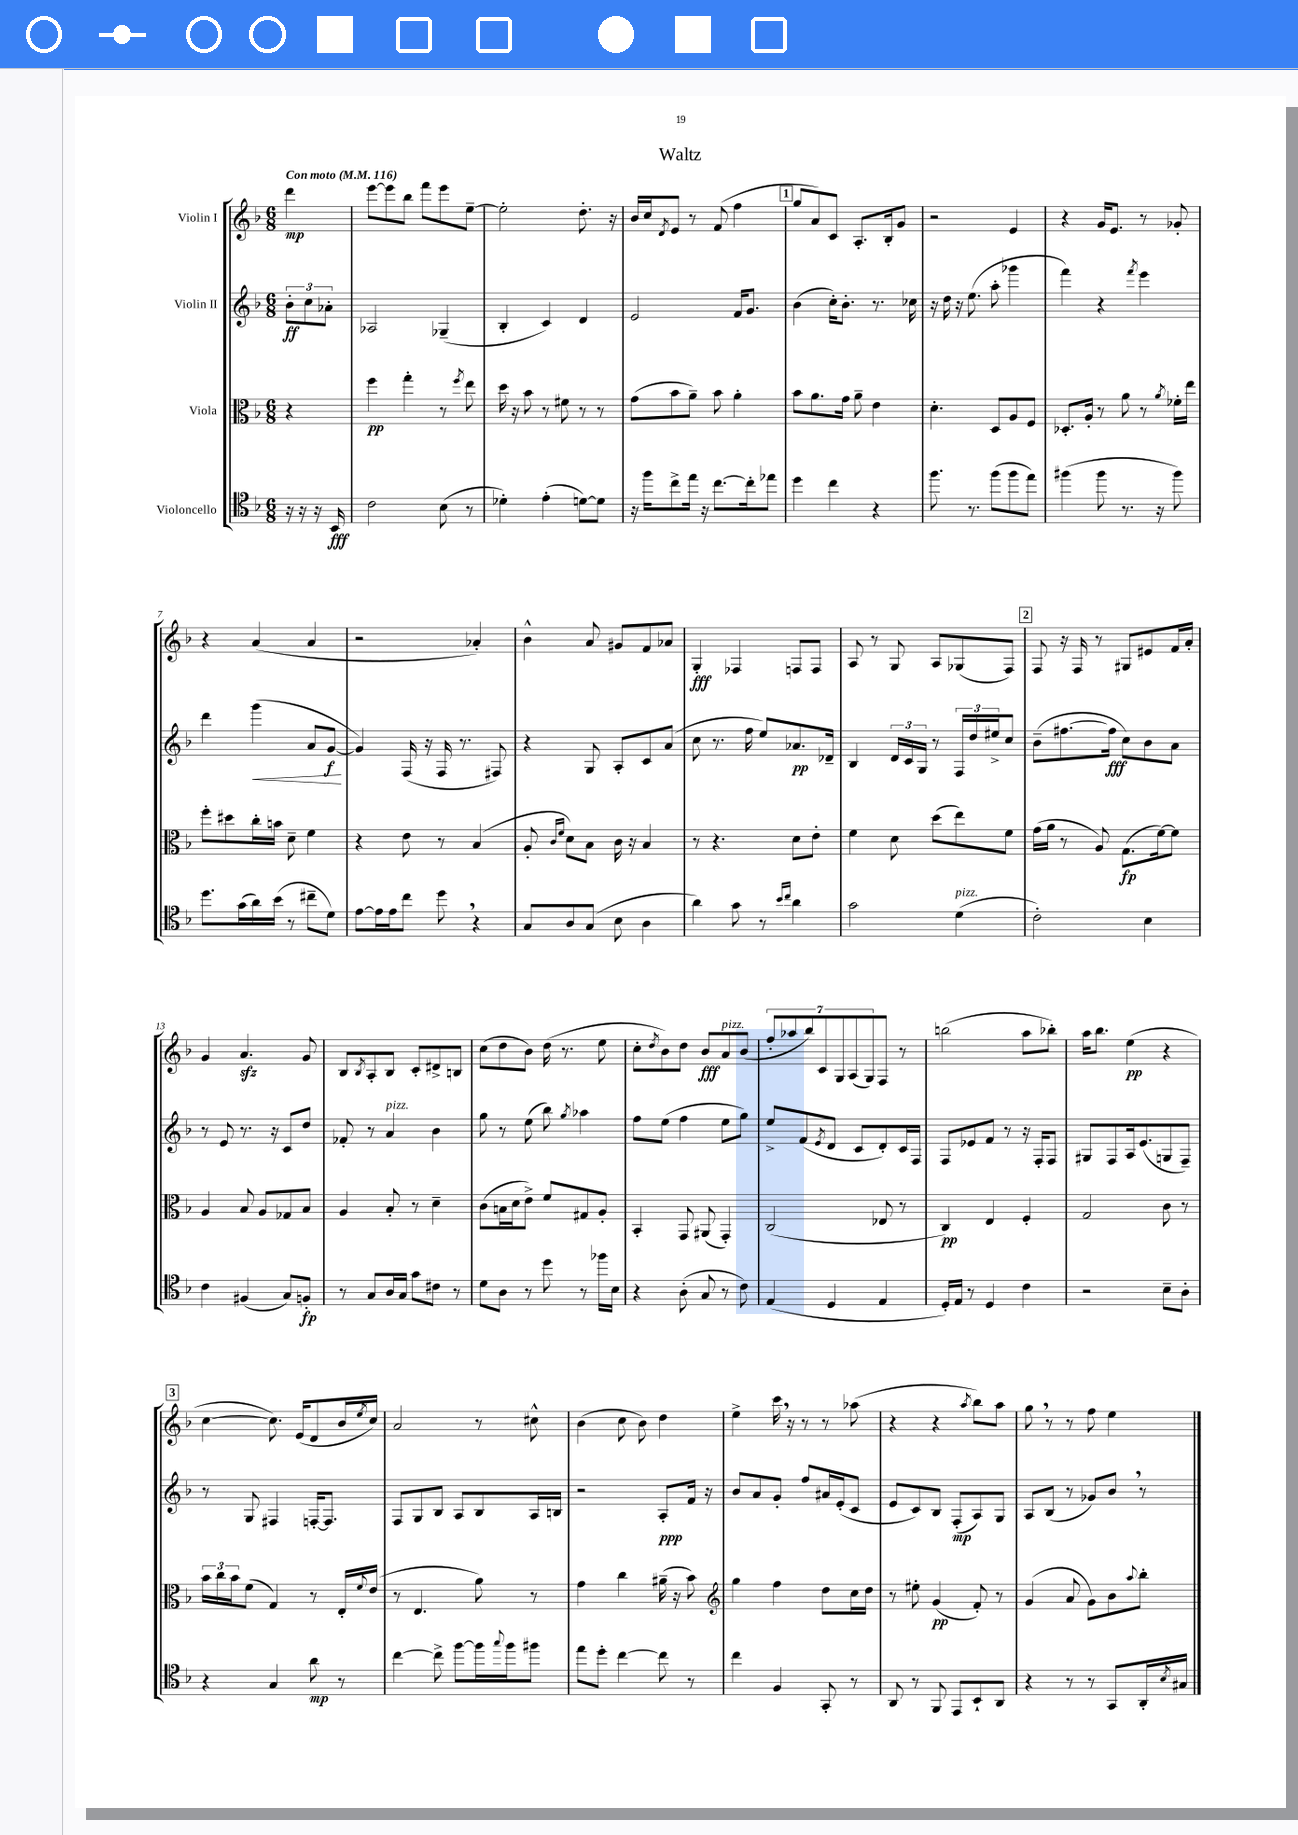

**kern	**kern	**kern	**kern
*staff4	*staff3	*staff2	*staff1
*clefC4	*clefC3	*clefG2	*clefG2
*k[b-]	*k[b-]	*k[b-]	*k[b-]
*M6/8	*M6/8	*M6/8	*M6/8
*MM116	*MM116	*MM116	*MM116
16r	4r	12b-'	4ddd
16r	.	.	.
.	.	12cc	.
16r	.	.	.
.	.	12a-'	.
16BB-	.	.	.
=	=	=	=
2c	4ff	2A-	[8eee
.	.	.	8eee]
.	4gg'	.	8bb-
.	.	.	8fff
(8B-	8r	(4G-~	8eee
.	8qff	.	.
8r	8ee	.	[8ee~
=	=	=	=
4d-')	16dd	4B-'	2ee']
.	16r	.	.
.	8b-	.	.
(4e'	8r	4c)	.
.	8f#	.	.
[8d)	8r	4d	8.dd'
8d]	8r	.	.
.	.	.	16r
=	=	=	=
16r	(8g	2e	16b-
16ff	.	.	16cc
.	.	.	8qd
8cc^	8b-	.	8e
16ee	8a~)	.	8r
16r	.	.	.
[8.cc	8b-	.	(8f
.	4a'	16f	4ff
16cc']	.	8.g	.
8ee-	.	.	.
=	=	=	=
4dd	8b-	(4b-	8gg
.	8.a	.	8a)
4cc	.	16cc')	8c
.	16g	8.b-'	.
.	8a~	.	8.A'
4r	4e	8.r	.
.	.	.	16B-'
.	.	.	8g
.	.	16cc-	.
=	=	=	=
8.ff	4.d'	16r	2r
.	.	16dd	.
.	.	16r	.
8.r	.	(8.ee	.
(8ff	8D	8aa'	.
8ff	8A	4ggg-	4e
8ee)	8F	.	.
=	=	=	=
(4ff#	8.D-'	4fff)	4r
.	16A'	.	.
8ff#	8r	4r	16g
.	.	.	8.e
8.r	8a	.	.
.	.	8qfff	.
.	8r	4eee	8r
16r	.	.	.
.	8qa	.	.
8ff#)	16f-'	.	8g-'
.	16ee	.	.
=	=	=	=
8.dd	8ff'	4ddd	4r
.	8dd#	.	.
(16g	.	.	.
16a)	16cc'	(4ggg	(4a
(16b-	16b	.	.
8r	8d~	.	.
8cc#~	4f	8a	4a
8d)	.	[8g	.
=	=	=	=
[8e	4r	4g])	2r
16e]	.	.	.
16e	.	.	.
8cc	8e	(16F	.
.	.	16r	.
8dd	8r	16F	.
.	.	8.r	.
4r	(4B-	.	4a-')
.	.	8F#)	.
=	=	=	=
8G	8A'	4r	4b-^^
.	16qqc	.	.
.	16qqf	.	.
8A	8d)	.	.
(8G	8B-	8G	8a
8B-	16c	8A'	8g#
.	16r	.	.
4A	4B-	8c	8f
.	.	(8a	8a-
=	=	=	=
4a)	8r	8cc	4G'
.	4.r	8.r	.
8g	.	.	4F-
.	.	16ff	.
8r	.	8ee)	.
16qqb-	.	.	.
16qqcc	.	.	.
4a	8d	8.a-	8F
.	8e'	.	8F
.	.	16d-~	.
=	=	=	=
2g	4f	4B-	8A
.	.	.	8r
.	8d	24d	8G
.	.	24c	.
.	.	24G	.
.	(8dd	8r	8A
(4d	8ee)	24F	(8G-
.	.	24dd	.
.	.	24ee#^	.
.	8f	8cc	8F)
=	=	=	=
2c')	(16g	(8b-~	8F
.	16a	.	.
.	8r	[8.ff#	16r
.	.	.	16F
.	8A)	.	8r
.	.	16ff#]	.
.	(8.G	8cc)	8G#
4B-	.	8b-	8e#
.	[16f)	.	.
.	8f]	8a	16f
.	.	.	16a'
=	=	=	=
4c	4A	8r	4g
.	.	8e	.
(4F#	8B-	8.r	4.a
.	8A	.	.
.	.	16r	.
8G)	8G-	8c	.
8F'	8B-	8dd	8g
=	=	=	=
8r	4A	8f-'	8B-
.	.	.	8qB-
8G	.	8r	8A'
16A	8B-'	4a	8B-
16G	.	.	.
8g	8r	.	8c'
8c#	4d~	4b-	8d#^
8r	.	.	8B
=	=	=	=
8d	(8c	8gg	(8cc
8A	16B	8r	8dd
.	16d	.	.
8r	8e^)	(8ee	8b-)
8dd	8f	8bb-)	(16dd
.	.	.	8.r
.	.	8qgg	.
8r	8G#	4aa-	.
16ff-	8A'	.	8ee
16B-	.	.	.
=	=	=	=
4r	4BB-'	8ff	8cc'
.	.	.	8qdd
.	.	(8ee	8b-)
(8A'	8GG	4ff	8dd
8G	(8AA#	.	8b-
8r	4GG')	8ee	8a
8c)	.	8gg)	(8b-
=	=	=	=
(4E	(2C	8ee^	14ff'
.	.	.	14aa-
.	.	(8f	.
.	.	.	14bb-)
.	.	.	14c
.	.	8qe	.
4D	.	8d	.
.	.	.	14G
.	.	.	(14A
.	.	8c	.
.	.	.	14G)
4E	8E-	8d')	8F
.	8r	16c	8r
.	.	16F	.
=	=	=	=
16D')	4C)	8F	(2bb
16E	.	.	.
8r	.	8e-	.
4D	4E	8f	.
.	.	8r	.
4c	4F'	16r	8aa
.	.	16F'	.
.	.	8F	8bb-')
=	=	=	=
2r	2G	8G#	16aa
.	.	.	8.bb-
.	.	8F	.
.	.	16A	(4ee
.	.	(8.e	.
8B-~	8c	8G	4r
8A'	8r	8F~)	.
=	=	=	=
4r	24b-	8r	[4cc
.	24cc	.	.
.	24b-	.	.
.	(8f	8G	.
4G	4G)	4F#	8.cc])
.	.	.	(16e
8a	8r	[16F'	8d
.	.	8.F]	.
8r	16E'	.	16b-
.	8qqf	.	8qee
.	(16e	.	16cc)
=	=	=	=
[4cc	8r	8F	2a
.	4.E	8G	.
8cc^]	.	8B-	.
[8ff	.	8A	.
16ff]	8a)	8B-	8r
8qqgg	.	.	.
16ff	.	.	.
8ff#	8r	16A	8cc#^^
.	.	16B	.
=	=	=	=
8ee	4g	2r	(4b-
8dd'	.	.	.
[4cc	4cc	.	8cc
.	.	.	8b-)
8cc]	(16a#~	8A'	4dd
.	16r	.	.
8r	8b-)	16f	.
.	.	16r	.
=	=	=	=
*	*clefG2	*	*
4cc	4gg	8b-	4ee^
.	.	8a	.
4F	4ff	8g'	16ccc
.	.	.	16r
.	.	8ff	8r
8GG'	8dd	16a#	8r
.	.	(16e'	.
8r	16cc	8c	(8aa-
.	16dd	.	.
=	=	=	=
8AA	8r	8e	4r
8r	8ee#'	8c)	.
8FF	(4g	8B-	4r
8EE	.	(8F'	.
.	.	.	8qaa
8BB-`	8f')	8A)	8bb-)
8AA	8r	8G	8aa
=	=	=	=
4r	(4g	8A	8gg
.	.	(8B-	8r
8r	8a	8r	8r
8r	8g)	8g-)	8ff
8GG	8b-	8b-	4ee
.	8qqaa	.	.
16AA'	8bb-'	8r	.
8qB-	.	.	.
16G#	.	.	.
==	==	==	==
*-	*-	*-	*-
